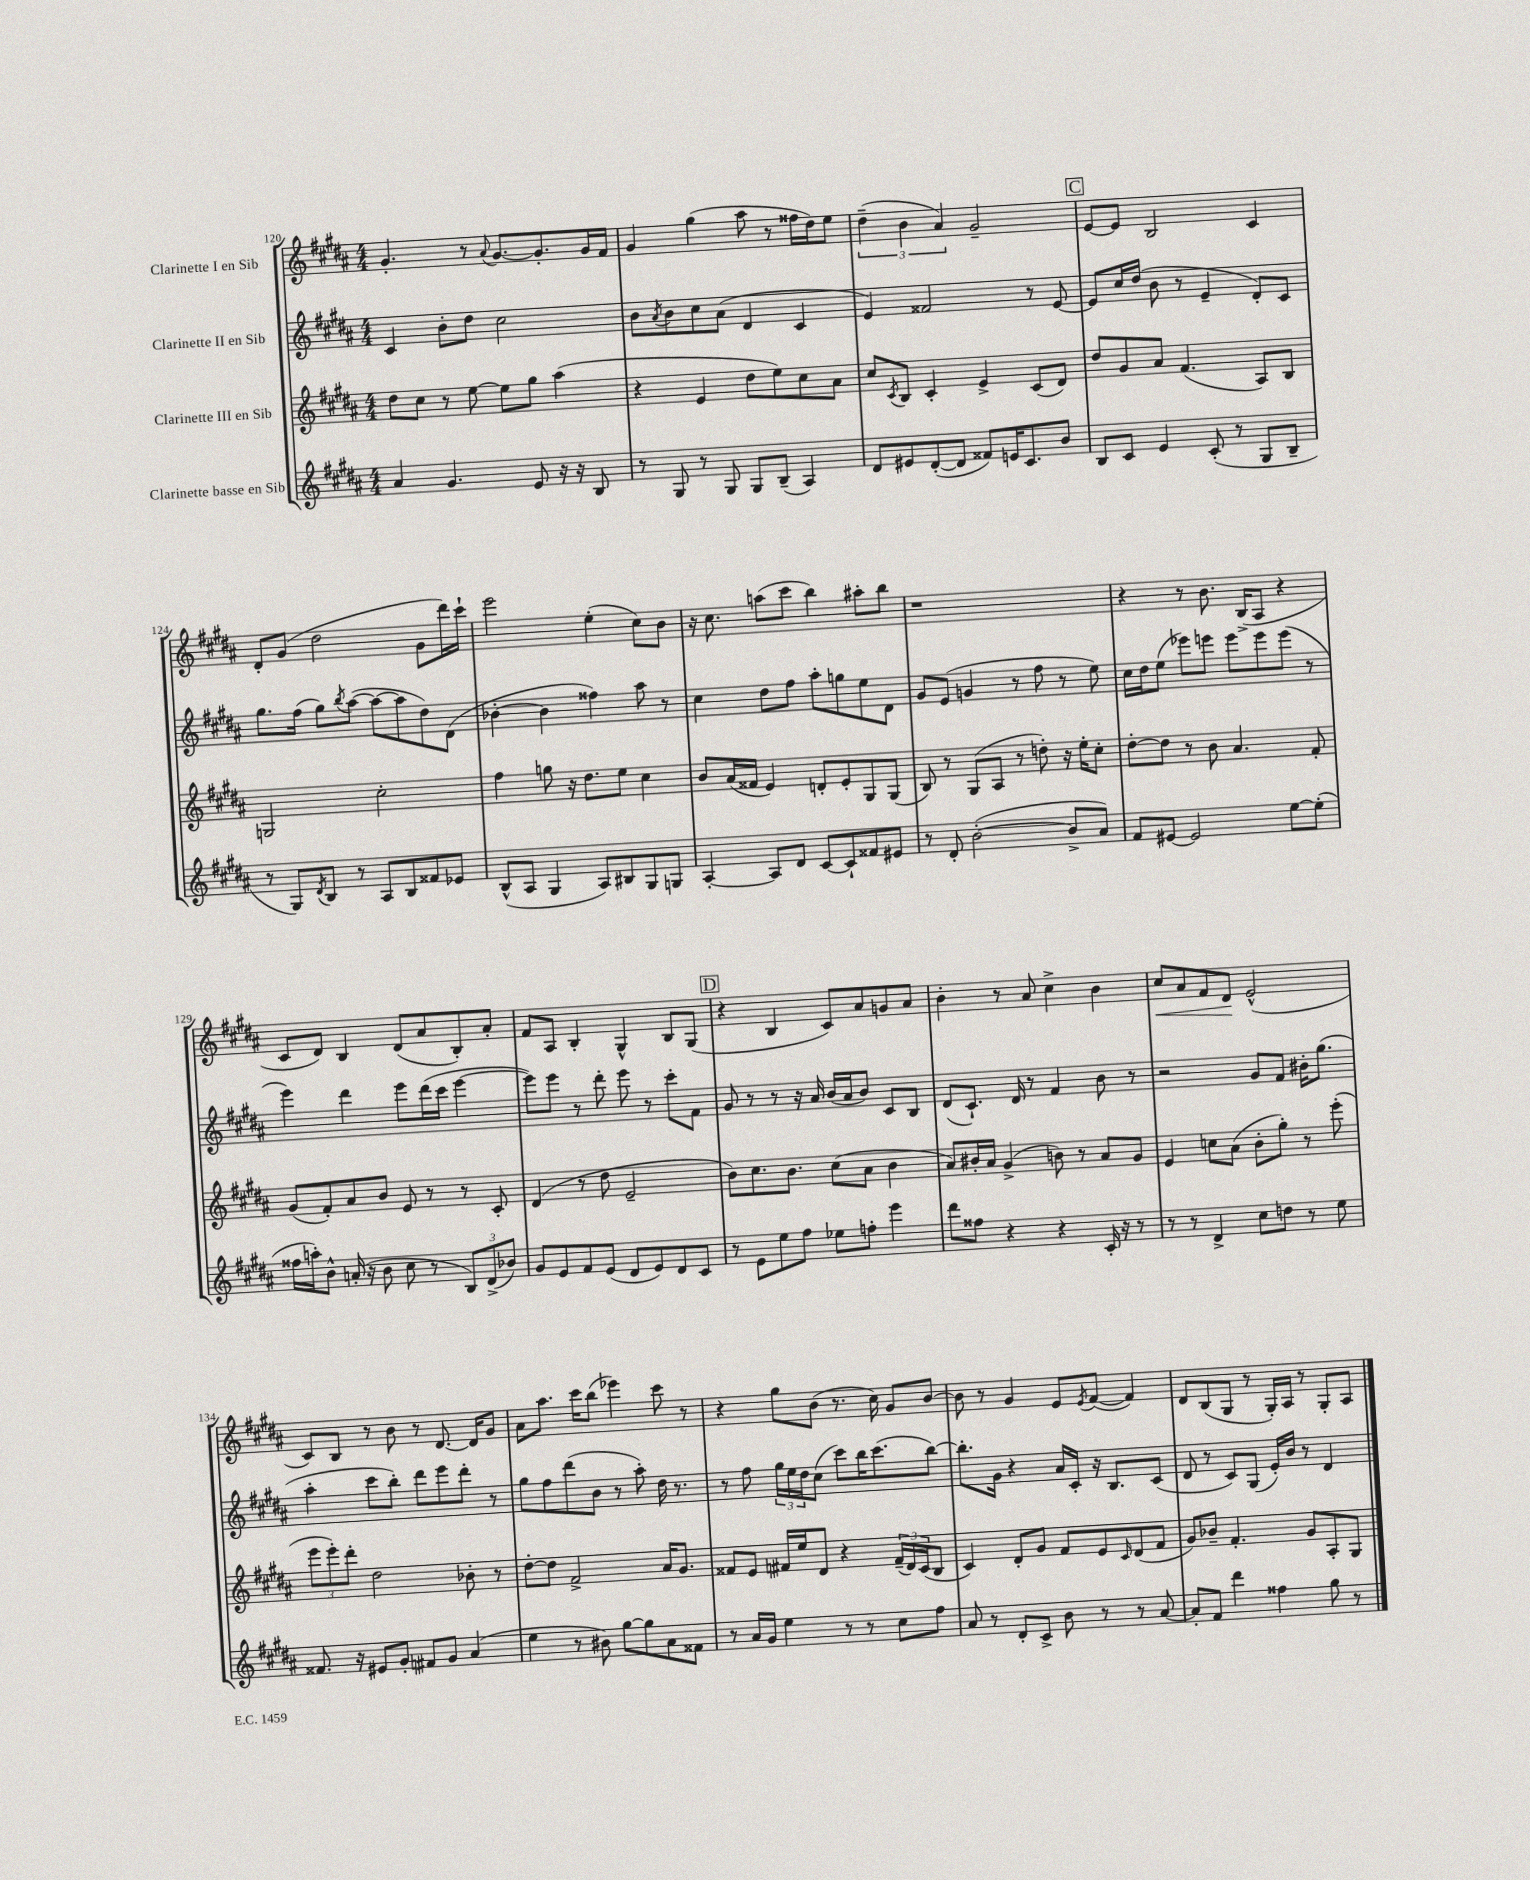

**kern	**kern	**kern	**kern
*staff4	*staff3	*staff2	*staff1
*clefG2	*clefG2	*clefG2	*clefG2
*k[f#c#g#d#a#]	*k[f#c#g#d#a#]	*k[f#c#g#d#a#]	*k[f#c#g#d#a#]
*M4/4	*M4/4	*M4/4	*M4/4
4a#	8dd#	4c#	4.g#'
.	8cc#	.	.
4.g#	8r	8b'	.
.	[8ee	8dd#	8r
.	.	.	8qqa#
.	8ee]	2cc#	[8.g#
8e	8gg#	.	.
.	.	.	8.g#']
16r	(4aa#	.	.
16r	.	.	.
8B	.	.	16g#
.	.	.	16f#
=	=	=	=
8r	4r	8b	4g#
.	.	8qa#	.
8G#	.	8b	.
8r	4e	8cc#	(4gg#
8G#	.	(8a#	.
8G#	8dd#	4d#	8aa#
(8B~	8ee)	.	8r
4A#)	8cc#	4c#	16ff##
.	.	.	16dd#)
.	8a#	.	8ee
=	=	=	=
8d#	8cc#	4e)	(6dd#~
.	8qc#	.	.
8e#	8B	.	.
.	.	.	6b
([8d#'	4c#'	2f##	.
.	.	.	6a#)
8d#]	.	.	.
8f##)	4e^	.	2g#~
16e	.	.	.
8.c#	.	.	.
.	(8c#	8r	.
8b	8d#)	[8e	.
=	=	=	=
8B	8dd#	8e]	[8e
8c#	8g#	16cc#	8e]
.	.	(16dd#	.
4e	8a#	8b	2B
.	(4.f#	8r	.
(8c#'	.	4e~	.
8r	.	.	.
8G#	8A#)	8d#')	4c#
8B~	8B	8c#	.
=	=	=	=
8r	2G	8.gg#	8d#'
8G#)	.	.	(8g#
.	.	(16ff#	.
8qd#	.	.	.
8B	.	8gg#)	2dd#
.	.	8qbb	.
8r	.	([8aa#	.
8A#	2cc#'	8aa#_	.
8B	.	8aa#]	.
8f##	.	8dd#)	8g#
8e-	.	(8d#	16ddd#)
.	.	.	16ccc#`
=	=	=	=
(8B^^	4ff#	[4b-'	2eee
8A#	.	.	.
4G#	8gg	4b-]	.
.	16r	.	.
.	8.dd#	.	.
8A#)	.	4ff##)	(4ee'
8B#	8ee	.	.
8G#	4cc#	8aa#	8cc#)
8G	.	8r	8b
=	=	=	=
[4A#'	8b	4cc#	16r
.	.	.	8.cc#
.	(16a#	.	.
.	16f##	.	.
8A#]	4e)	8dd#	(8aa
8d#	.	8ff#	8ccc#
[8c#	8d'	8aa#'	4bb)
8c#`]	8e'	8gg	.
8f##	8G#	8ee	8aa#'
8e#	(8G#	8d#	8bb
=	=	=	=
8r	8B)	8g#	1r
8d#'	8r	(8e	.
([2b'	(8G#	4g	.
.	8A#	.	.
.	8r	8r	.
.	8dd')	8ff#	.
8b^]	16r	8r	.
.	16ee'	.	.
8a#)	8cc#'	8ee)	.
=	=	=	=
8f#	[8dd#'	16cc#	4r
.	.	16dd#	.
[8e#	8dd#]	(8ee	.
2e#]	8r	8eee-)	8r
.	8b	8eee	8.b
.	4.a#	8eee	.
.	.	.	(16B^
.	.	8eee	8A#
[8ee	.	(8eee	4r
(8ee']	8f#'	8r	.
=	=	=	=
16ff##	(8g#	4eee)	8c#
16aa')	.	.	.
8b^^	8f#')	.	8d#)
(16a'	8a#	4ddd#	4B
16r	.	.	.
8b	8b	.	.
8cc#	8e	8eee	(8d#
8r	8r	(16ddd#	8a#
.	.	16ccc#	.
12B)	8r	[4eee	8B')
(12d#^	.	.	.
.	8c#'	.	8a#'
12b-)	.	.	.
=	=	=	=
8g#	(4d#	8eee])	8f#
8e	.	8eee	8A#
8f#	8r	8r	4B'
(8e	8dd#	8ddd#'	.
8d#	2e~	8eee	4G#^^
8e)	.	8r	.
8d#	.	8ccc#'	8B
8c#	.	8f#	(8G#
=	=	=	=
8r	8b)	8g#	4r
8e	8.cc#	8r	.
8ee	.	8r	4B
.	8.b	.	.
8ff#	.	16r	.
.	.	16a#	.
8ee-	(8cc#	(16b	8c#)
.	.	16a#	.
8ff'	8a#	8b)	8a#
4eee	4b	8c#	8g
.	.	8B	8a#
=	=	=	=
8ddd#	8a#)	(8d#	4b'
8ff##	16b#'	8.c#`)	.
.	16a#	.	.
4r	(4g#^	.	8r
.	.	16d#	.
.	.	8r	8a#
4r	8b)	4f#	4cc#^
.	8r	.	.
16c#'	8a#	8b	4b
16r	.	.	.
8r	8g#	8r	.
=	=	=	=
8r	4e	2r	8cc#
8r	.	.	8a#
4d#^	8cc	.	8f#
.	(8a#	.	8d#
8cc#	8b'	8g#	(2e^^
8dd	8gg#')	8f#	.
8r	8r	16b#'	.
.	.	(8.gg#	.
8ee	(8eee'	.	.
=	=	=	=
8.f##	12eee	4aa#'	8c#)
.	12eee')	.	.
.	.	.	8B
.	12ddd#'	.	.
16r	.	.	.
8e#	2dd#	8ccc#	8r
8g#'	.	8bb')	8b
8f#	.	8ddd#	8r
8g#	.	8eee	[8.d#
(4a#	8b-'	8ddd#'	.
.	.	.	16d#]
.	8r	8r	8g#
=	=	=	=
4ee	[8dd#'	8gg#	8a#
.	8dd#]	8ff#	8.aa#
8r	2f#^	(8ddd#	.
.	.	.	16ccc#
8b#)	.	8b	(8bb
[8gg#	.	8r	4eee-)
8gg#]	.	8aa#')	.
8a#	16a#	16dd#	8ccc#
.	8.g#	8.r	.
8f##	.	.	8r
=	=	=	=
8r	8f##	8r	4r
16a#	8e	8ff#	.
16g#	.	.	.
4ee	16f#	24gg#	8gg#
.	.	24ee	.
.	16ee	.	.
.	.	24dd#	.
.	8d#	(8cc#	(8b
8r	4r	8ccc#)	8.r
8r	.	16bb	.
.	.	(8.ccc#	16cc#)
8cc#	(24f#~	.	8g#
.	24d#)	.	.
.	(24c#	.	.
8ff#	8B	[8bb)	[8b
=	=	=	=
8a#	4c#)	8.bb']	8b]
8r	.	.	8r
.	.	16g#	.
8d#'	8d#'	4r	4g#
8c#^	8g#	.	.
8b	8f#	16a#	8e
.	.	16c#'	.
.	.	.	8qe
8r	8e	16r	([8f#
.	.	8.B	.
.	16qqc#	.	.
8r	(8d#	.	4f#])
[8a#	8f#	(8c#	.
=	=	=	=
8a#']	8g#)	8d#	8d#
8f#	8b-~	8r	(8B
4ddd#	4.f#'	8c#)	8G#
.	.	(8G#	8r
4ff##	.	16e')	16G#')
.	.	16b	16A#
.	8g#	8r	8r
8gg#	8A#'	4d#	8G#'
8r	8G#	.	8A#
==	==	==	==
*-	*-	*-	*-
